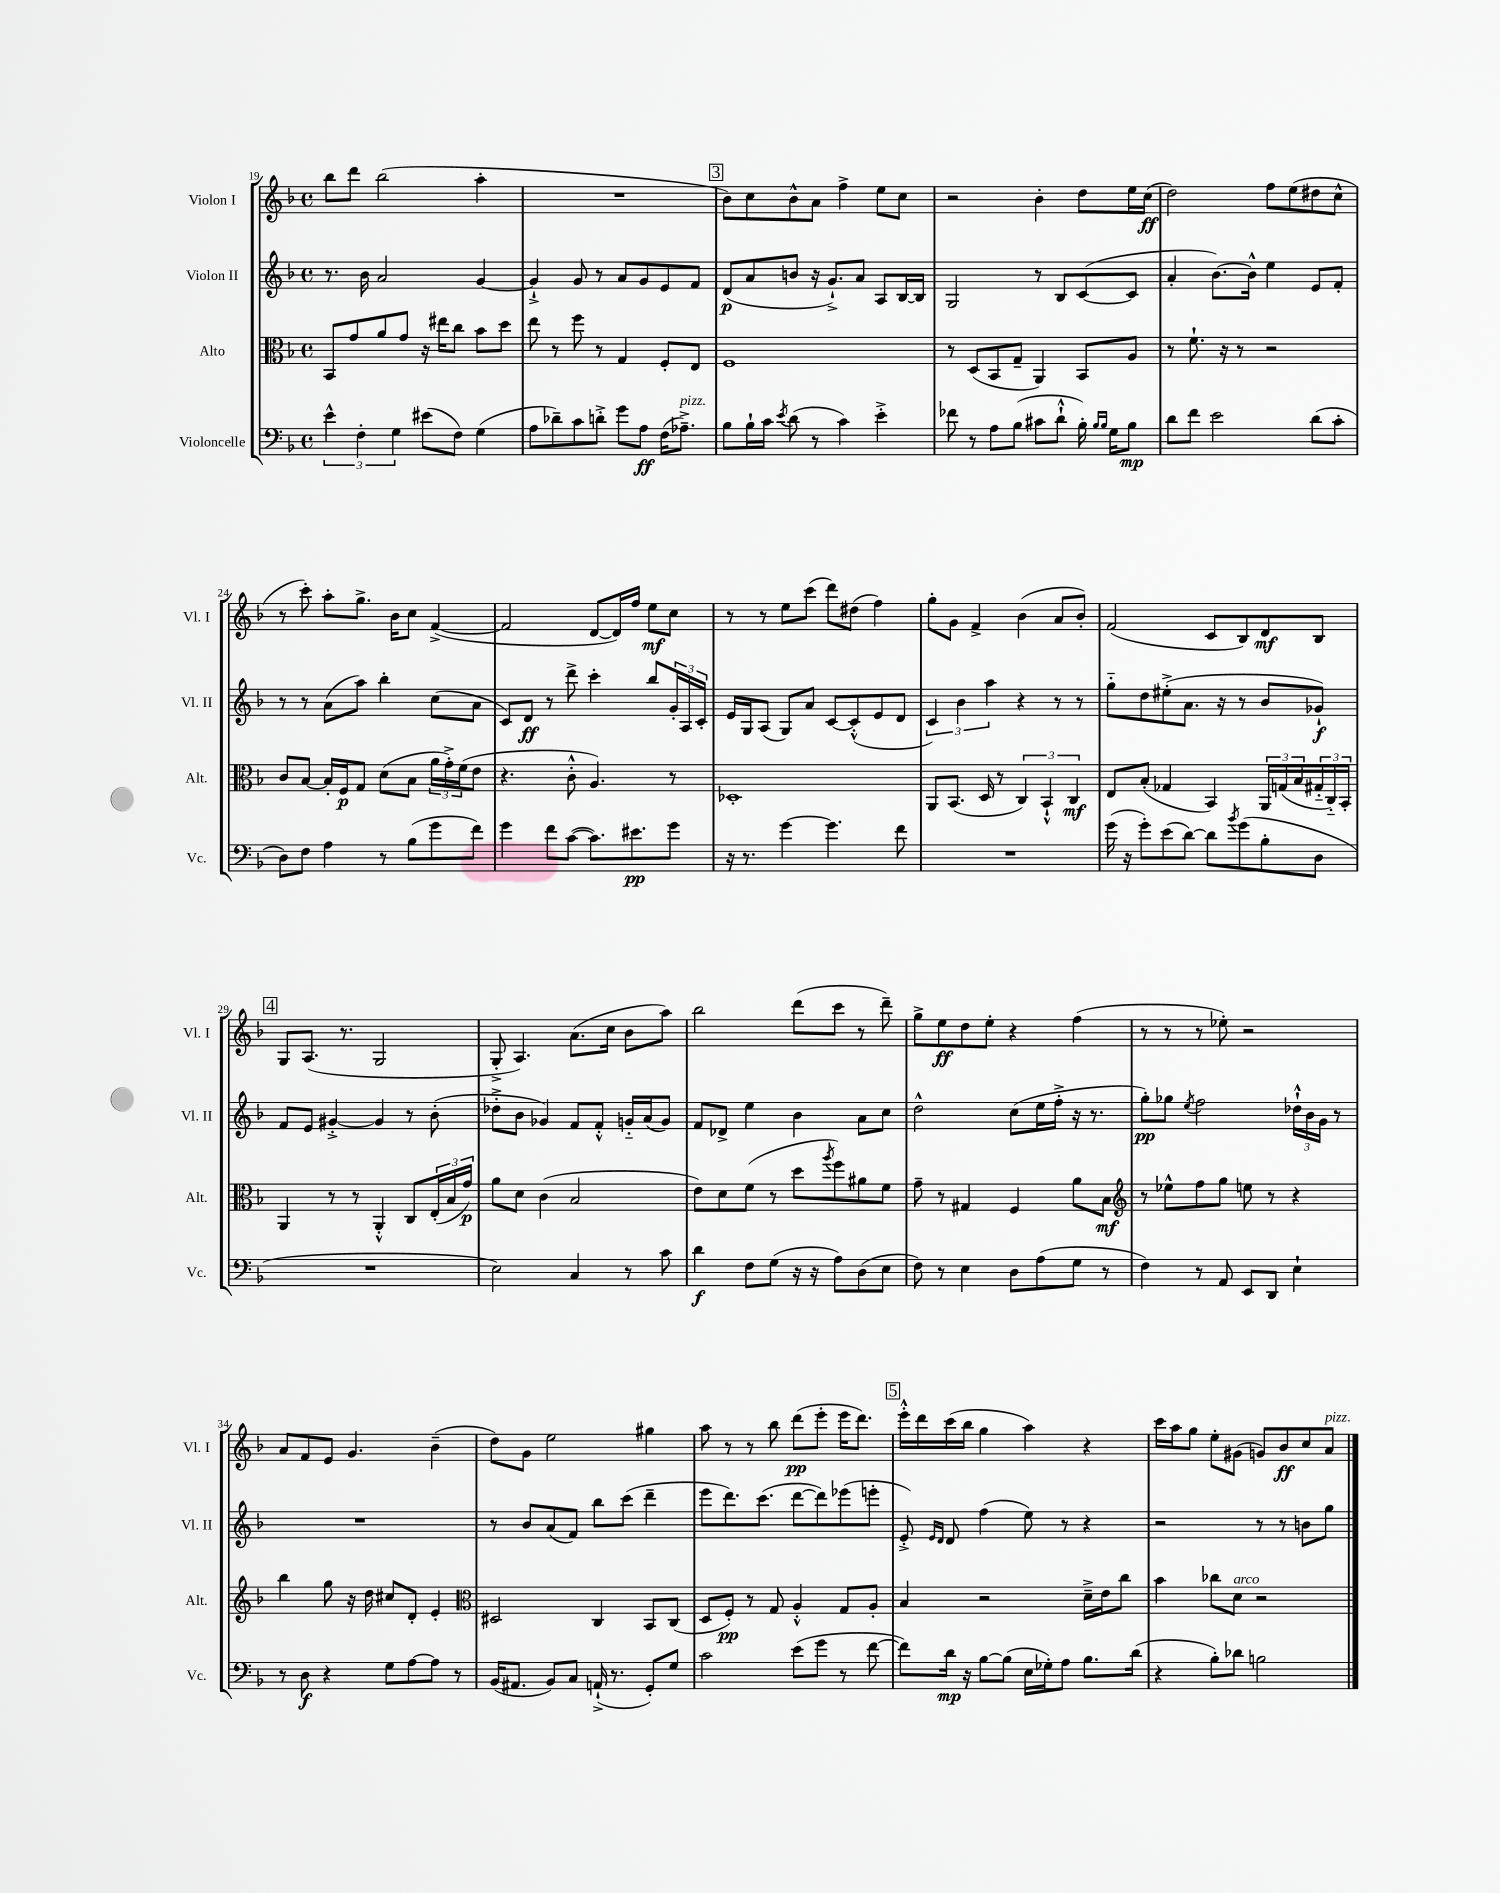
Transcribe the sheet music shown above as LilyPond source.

<<
\new StaffGroup <<
\new Staff = "s0" \with { instrumentName = "Violon I" shortInstrumentName = "Vl. I" } {
    \clef treble \key f \major \defaultTimeSignature \time 4/4
    bes''8 d'''8 bes''2( a''4-. |
    R1 |
    \mark \markup { \box "3" } bes'8) c''8 bes'8-^ a'8 f''4-> e''8 c''8 |
    r2 bes'4-. d''8 e''16 c''16\ff( |
    d''2) f''8 e''8( dis''8 c''8-^ |
    r8 c'''8-.) a''8-. g''8.-> bes'16 c''8 f'4~->( |
    f'2 d'8~ d'16) f''16 e''8\mf c''8 |
    r8 r8 e''8 c'''8( d'''8) dis''8( f''4) |
    g''8-. g'8 f'4-> bes'4( a'8 bes'8-.) |
    f'2( c'8 bes8) d'8\mf bes8 |
    \mark \markup { \box "4" } g8 a8.( r8. g2 |
    g8-.-> a4.) a'8.( c''16 bes'8 a''8) |
    bes''2 d'''8( c'''8 r8 d'''8--) |
    g''8-> e''8\ff d''8 e''8-. r4 f''4( |
    r8 r8 r8 ees''8-.) r2 |
    a'8 f'8 e'8 g'4. bes'4--( |
    d''8) g'8 e''2 gis''4 |
    a''8 r8 r8 bes''8 d'''8\pp( e'''8-. e'''16 d'''8.) |
    \mark \markup { \box "5" } e'''16-.-^ d'''16 c'''16( bes''16 g''4 a''4) r4 |
    c'''16 a''16 g''8 e''8-. gis'8( g'8) bes'8\ff c''8 a'8^\markup { \italic "pizz." } \bar "|." |
}
\new Staff = "s1" \with { instrumentName = "Violon II" shortInstrumentName = "Vl. II" } {
    \clef treble \key f \major \defaultTimeSignature \time 4/4
    r8. bes'16 a'2 g'4~ |
    g'4-!-> g'8 r8 a'8 g'8 e'8 f'8 |
    \mark \markup { \box "3" } d'8\p( a'8 b'8 r16 g'8.-!->) a'8 a8 bes16~ bes16 |
    g2 r8 bes8 c'8~( c'8 |
    a'4-. bes'8.~) bes'16-^ e''4 e'8 f'8-. |
    r8 r8 a'8( a''8) bes''4-. c''8( a'8 |
    c'8) d'8\ff r8 d'''8-> c'''4-. bes''8 \tuplet 3/2 { g'16-. a16 c'16-. } |
    e'16 g16 a8( g8) a'8 c'8~ c'8-.-^( e'8 d'8 |
    \tuplet 3/2 { c'4) bes'4 a''4 } r4 r8 r8 |
    g''8-_ d''8 eis''8-.->( a'8. r16 r8 bes'8 ges'8-!\f) |
    \mark \markup { \box "4" } f'8 e'8 gis'4~-.-> gis'4 r8 bes'8-.( |
    des''8-.-> bes'8 ges'4) f'8 f'8-.-^ g'16-_ a'16( g'8) |
    f'8 des'8-> e''4 bes'4 a'8 c''8 |
    d''2-^ c''8( e''16 f''16-.-> r16 r8. |
    g''8-.\pp) ges''8 \acciaccatura { e''8 } f''2 \tuplet 3/2 { des''16-!-^ bes'16 g'16 } r8 |
    R1 |
    r8 bes'8 a'8( f'8) bes''8 c'''8( d'''4-- |
    e'''8 d'''8.) c'''8.( d'''8~ d'''8) ees'''8( e'''8-. |
    \mark \markup { \box "5" } e'8-.->) \grace { e'16 d'16 } d'8 f''4( e''8) r8 r4 |
    r2 r8 r8 b'8 g''8 \bar "|." |
}
\new Staff = "s2" \with { instrumentName = "Alto" shortInstrumentName = "Alt." } {
    \clef alto \key f \major \defaultTimeSignature \time 4/4
    bes,8 g'8 a'8 g'8 r16 eis''16 c''8 bes'8 d''8 |
    e''8 r8 f''8 r8 g4 f8-. e8 |
    \mark \markup { \box "3" } f1 |
    r8 d8( bes,8 g8-- a,4) bes,8 a8 |
    r8 f'8.-! r16 r8 r2 |
    c'8 bes8~ bes16-. f16\p g8 d'8( bes8 \tuplet 3/2 { a'16 g'16-.->) f'16( } e'8 |
    r4. c'8-.-^ a4.) r8 |
    des1-. |
    a,8 bes,8.( d16 r8 \tuplet 3/2 { c4) bes,4-!-^ c4\mf } |
    e8 bes8-.( ges4 bes,4) \tuplet 3/2 { a,16 g16( bes16 } \tuplet 3/2 { gis16-_ c16-_) bes,16-. } |
    \mark \markup { \box "4" } a,4 r8 r8 a,4-.-^ c8 \tuplet 3/2 { e16-.( bes16 g'16\p) } |
    a'8 d'8 c'4( bes2 |
    e'8) d'8 f'8( r8 d''8 \acciaccatura { a''8 } f''8) ais'8 f'8 |
    g'8-- r8 gis4 f4 a'8 bes8\mf |
    \clef treble r8 ees''8-^ f''8 g''8 e''8 r8 r4 |
    bes''4 g''8 r16 d''16 cis''8 d'8-. e'4-. |
    \clef alto dis2 c4 bes,8 c8( |
    d8 f8-.\pp) r8 g8 a4-.-^ g8 a8-. |
    \mark \markup { \box "5" } bes4 r2 d'16---> e'16 c''8 |
    bes'4 ces''8 d'8^\markup { \italic "arco" } r2 \bar "|." |
}
\new Staff = "s3" \with { instrumentName = "Violoncelle" shortInstrumentName = "Vc." } {
    \clef bass \key f \major \defaultTimeSignature \time 4/4
    \tuplet 3/2 { e'4-^ f4-. g4 } eis'8( f8) g4( |
    a8 des'8--) c'8 d'8-.-> g'8 a8\ff f16( aes8.--->^\markup { \italic "pizz." }) |
    \mark \markup { \box "3" } bes8 bes16-! c'16 \acciaccatura { e'8 } d'8( r8 c'4) e'4-.-> |
    fes'8 r8 a8 bes8( cis'8 d'8-!-^ bes16-.) \grace { bes16 bes16 } g16 bes8\mp |
    d'8 f'8 e'2 d'8( c'8-. |
    d8) f8 a4 r8 bes8( g'8 f'8) |
    g'4 f'8 c'8~( c'8.) eis'8.\pp g'8 |
    r16 r8. g'4~ g'4. f'8 |
    R1 |
    g'16( r16 g'8-.) e'8( d'8~) d'8 \acciaccatura { bes'8 } g'8( bes8-. d8 |
    \mark \markup { \box "4" } R1 |
    e2) c4 r8 c'8 |
    d'4\f f8 g8( r16 r16 a8) d8( e8 |
    f8) r8 e4 d8 a8( g8 r8 |
    f4) r8 a,8 e,8 d,8 e4-! |
    r8 d8\f r4 g8 a8~ a8 r8 |
    bes,16( ais,8. bes,8) c8 a,16-!->( r8. g,8-.) g8 |
    c'2 e'8( g'8 r8 f'8~ |
    \mark \markup { \box "5" } f'8) d'16\mp r16 bes8~ bes8( e16 ges16-.) a8 bes8. d'16( |
    r4 bes8-.) des'8 b2 \bar "|." |
}
>>
>>
\layout { \context { \Score currentBarNumber = #19 } }
